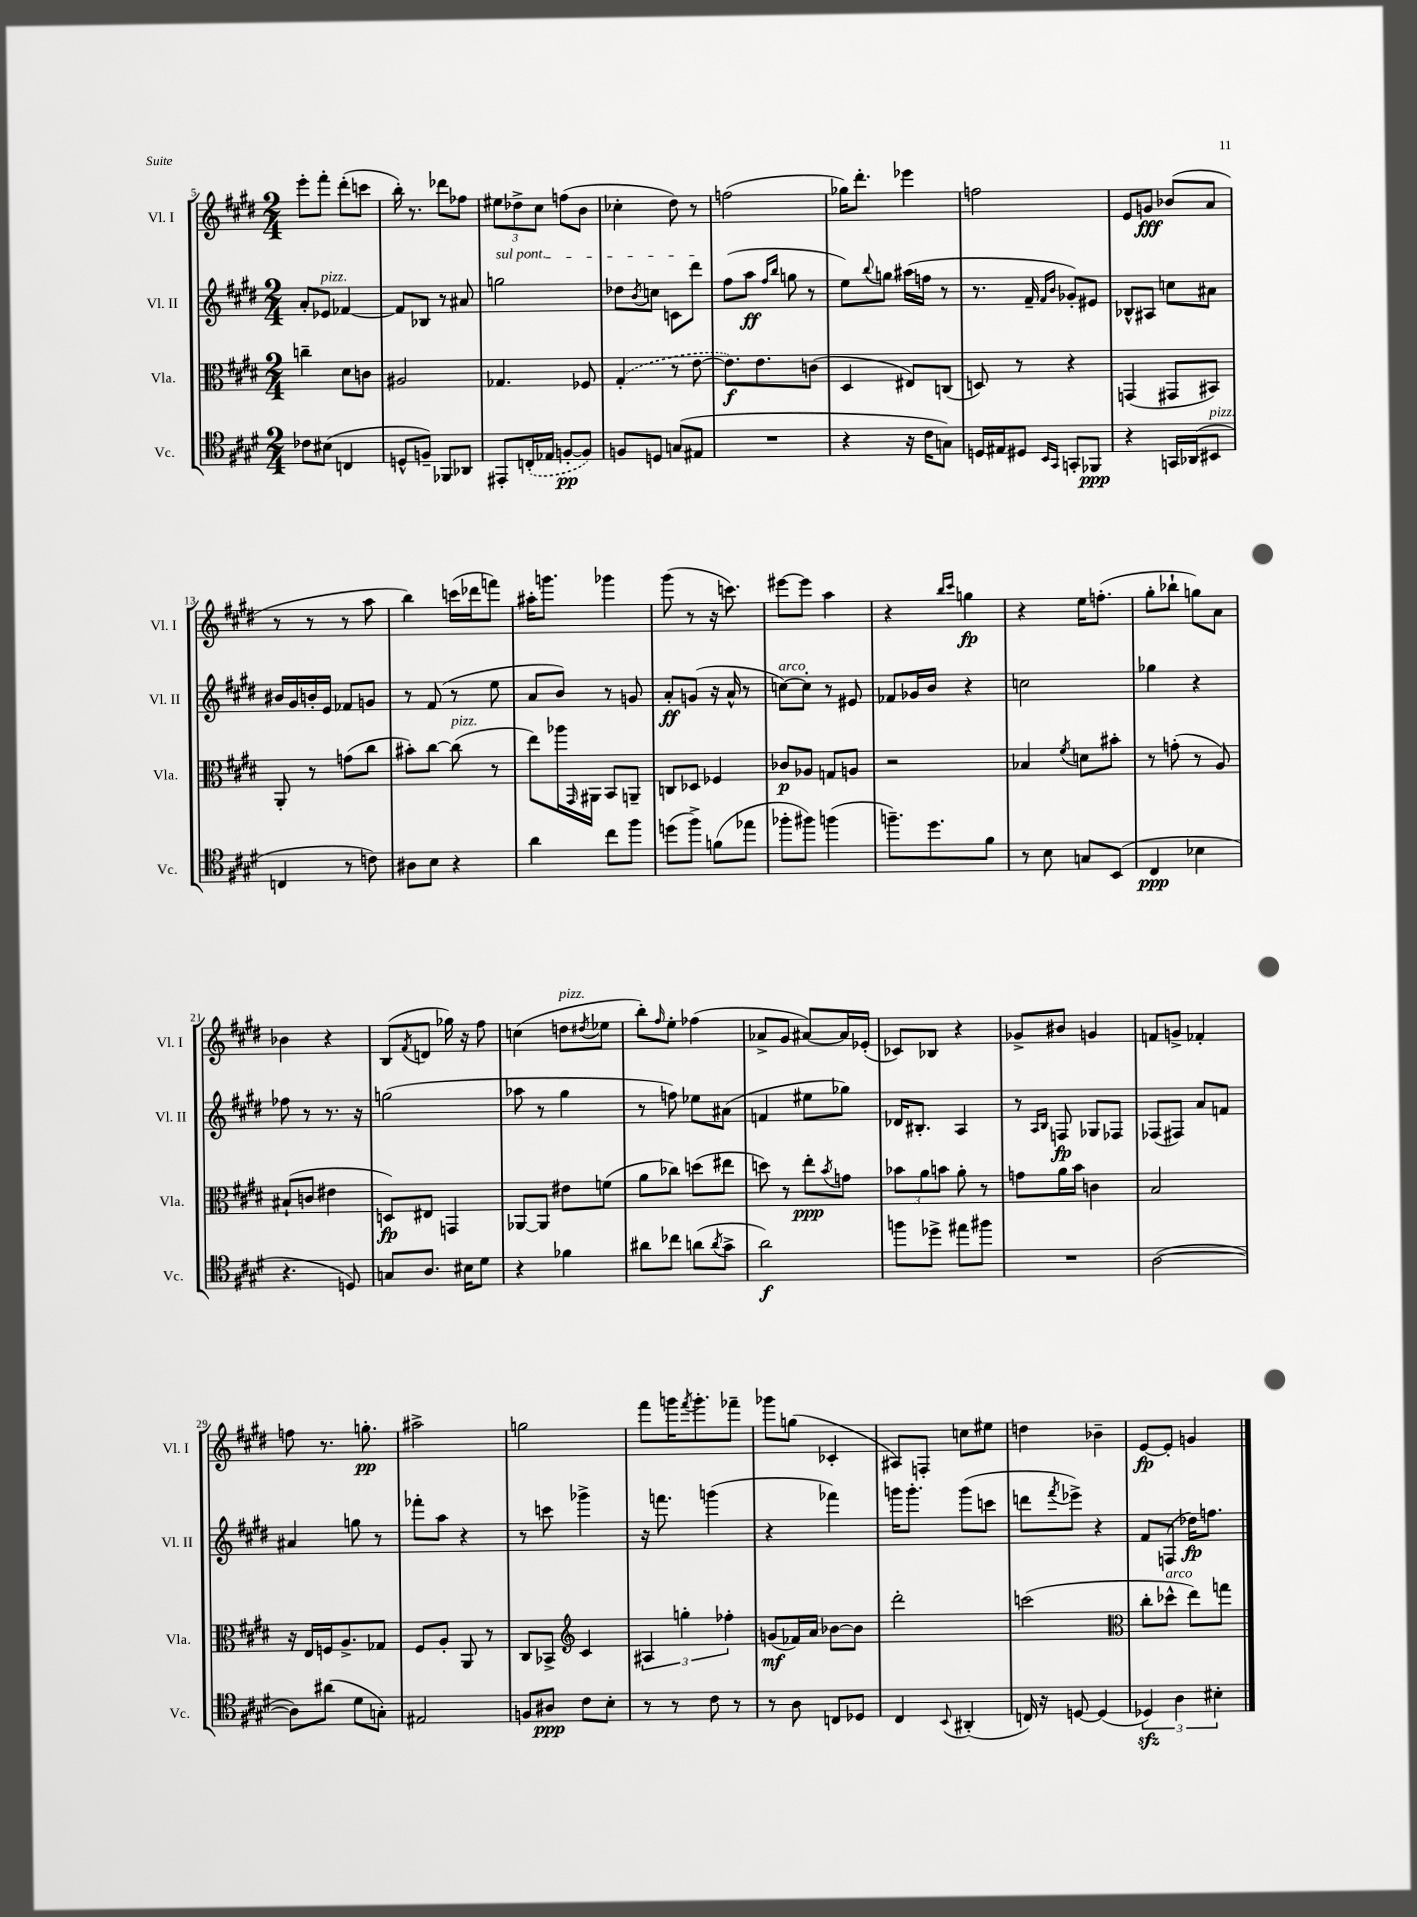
<<
\new StaffGroup <<
\new Staff = "s0" \with { instrumentName = "Vl. I" shortInstrumentName = "Vl. I" } {
    \clef treble \key e \major \numericTimeSignature \time 2/4
    e'''8-. fis'''8-. dis'''8-.( c'''8 |
    b''16-.) r8. des'''8 fes''8 |
    \tuplet 3/2 { eis''8 des''8-> cis''8 } f''8( b'8 |
    ces''4-. dis''8) r8 |
    f''2( |
    ges''16) dis'''8.-. ees'''4 |
    f''2 |
    e'8 g'8\fff bes'8( a'8 |
    r8 r8 r8 a''8 |
    b''4) c'''16( des'''16 f'''8) |
    ais''16-. g'''8. ges'''4 |
    gis'''8( r8 r16 c'''8.) |
    eis'''8~ eis'''8 a''4 |
    r4 \grace { b''16 cis'''16 } g''4\fp |
    r4 e''16 f''8.-.( |
    gis''8-. bes''8-! g''8) a'8 |
    bes'4 r4 |
    b8( \acciaccatura { fis'8 } d'8 ges''16) r16 fis''8 |
    c''4( d''8^\markup { \italic "pizz." } \acciaccatura { dis''8 } ees''8 |
    b''8-.) \grace { fis''16 } e''8-. fes''4( |
    aes'8-> gis'8 ais'8~) ais'16 ees'16-.( |
    ces'8) bes8 r4 |
    ges'8-> bis'8 g'4 |
    f'8 g'8-> fes'4-. |
    f''8 r8. g''8.-.\pp |
    ais''2-> |
    g''2 |
    fis'''8 g'''16 \acciaccatura { fis'''8 } g'''8.-. fes'''8-- |
    ges'''8 g''8( ces'4-. |
    ais8) f8-. c''8 eis''8 |
    d''4 bes'4-- |
    e'8~\fp e'8-. g'4 \bar "|." |
}
\new Staff = "s1" \with { instrumentName = "Vl. II" shortInstrumentName = "Vl. II" } {
    \clef treble \key e \major \numericTimeSignature \time 2/4
    a'8-. ees'8^\markup { \italic "pizz." } fes'4~ |
    fes'8 bes8 r8 ais'8 |
    \once \override TextSpanner.bound-details.left.text = \markup { \italic "sul pont." } g''2\startTextSpan |
    des''8 \acciaccatura { b'8 } c''8 c'8 dis'''8\stopTextSpan |
    fis''8( a''8\ff \grace { fis''16 b''16 } g''8 r8 |
    e''8) \appoggiatura { b''8 } g''8 ais''16( f''16 r8 |
    r8. fis'16-- \grace { fis'16 b'16 } ges'8-.) eis'8 |
    bes8-^ ais8 c''8 ais'8 |
    bis'16 gis'16 b'16-. e'16 fes'8 g'8 |
    r8 fis'8( r8 e''8 |
    a'8 b'8) r8 g'8 |
    a'8-.\ff g'8( r16 a'16-^ r8 |
    c''8~^\markup { \italic "arco" }) c''8-. r8 eis'8 |
    fes'8 ges'16 b'16 r4 |
    c''2 |
    ges''4 r4 |
    fes''8 r8 r8. r16 |
    g''2( |
    aes''8 r8 gis''4 |
    r8 f''8) ees''8 ais'8( |
    f'4 eis''8 ges''8) |
    des'16 bis8.-. a4 |
    r8 \grace { a16 b16 } f8\fp ges8 fes8 |
    fes8( fis8) a'8 f'8 |
    ais'4 g''8 r8 |
    fes'''8-. a''8 r4 |
    r8 c'''8 ges'''4-> |
    r16 f'''8. g'''4( |
    r4 fes'''4) |
    g'''16 g'''8.-. g'''8( c'''8 |
    d'''8 \acciaccatura { fis'''8 } ees'''8->) r4 |
    fis'8 f8( des''16\fp) f''8. \bar "|." |
}
\new Staff = "s2" \with { instrumentName = "Vla." shortInstrumentName = "Vla." } {
    \clef alto \key e \major \numericTimeSignature \time 2/4
    c''4-- dis'8 c'8 |
    ais2 |
    ges4. fes8 |
    \once \slurDashed gis4-.( r8 e'8~ |
    e'8.\f) e'8. c'8( |
    dis4 eis8) c8( |
    d8) r8 r4 |
    g,4( gis,8 bis,8) |
    a,8-. r8 g'8( cis''8 |
    bis'8-.) cis''8~ cis''8^\markup { \italic "pizz." }( r8 |
    e''8) aes''16 \grace { gis,16 } ais,16 b,8 a,8-- |
    c8 des8 fes4 |
    ces'8\p aes8 g8 a8 |
    r2 |
    bes4 \acciaccatura { fis'8 } d'8 bis'8-. |
    r8 g'8-.( r8 a8) |
    bis8-!( c'8 eis'4 |
    d8\fp) eis8 g,4 |
    aes,8~ aes,8 eis'8 f'8( |
    a'8 ces''8) d''8( eis''8 |
    d''8) r8 e''8-.\ppp \acciaccatura { b'8 } g'8 |
    \tuplet 3/2 { bes'8 a'8 b'8 } a'8-. r8 |
    g'8 a'16 b'16 c'4 |
    b2 |
    r16 e16 f16 a8.-> ges8 |
    fis8 a8-. a,8 r8 |
    cis8 bes,8-> \clef treble cis'4 |
    \tuplet 3/2 { ais4 g''4-. fes''4-. } |
    g'8\mf( fes'16) a'16 bes'8~ bes'8 |
    dis'''2-. |
    c'''2( |
    \clef alto cis''8-. des''8-^^\markup { \italic "arco" } e''8) g''8 \bar "|." |
}
\new Staff = "s3" \with { instrumentName = "Vc." shortInstrumentName = "Vc." } {
    \clef tenor \key e \major \numericTimeSignature \time 2/4
    ces'8 bis8( c4 |
    d8-^ f8--) fes,8 aes,8 |
    eis,8-. \once \slurDashed c16-.( ees16 f8~-.\pp f8) |
    f8 d8 g8( eis8 |
    R2 |
    r4 r16 cis'16 g8) |
    d16 eis16 dis8 \grace { b,16 gis,16 } g,8-. fes,8\ppp |
    r4 g,16 aes,16( bis,8^\markup { \italic "pizz." } |
    c4 r8 c'8) |
    ais8 b8 r4 |
    a'4 cis''8 fis''8 |
    d''8( fis''8->) f'8( ees''8 |
    fes''8-. fis''8) f''4( |
    f''8.--) dis''8. fis'8 |
    r8 b8 g8 b,8( |
    cis4\ppp bes4 |
    r4. d8) |
    g8 a8. bis16 dis'8 |
    r4 fes'4 |
    ais'8 ces''8 a'8( \acciaccatura { a'8 } gis'8-> |
    a'2\f) |
    f''8 des''8-> eis''8 fis''8 |
    R2 |
    a2~( |
    a8) ais'8( dis'8 g8-.) |
    eis2 |
    f8 ais8\ppp cis'8 b8-. |
    r8 r8 cis'8 r8 |
    r8 a8 c8 des8 |
    cis4 \appoggiatura { b,8 } ais,4-.( |
    c16) r16 d8~ d4( |
    \tuplet 3/2 { des4\sfz) a4 bis4-. } \bar "|." |
}
>>
>>
\layout { \context { \Score currentBarNumber = #5 } }
